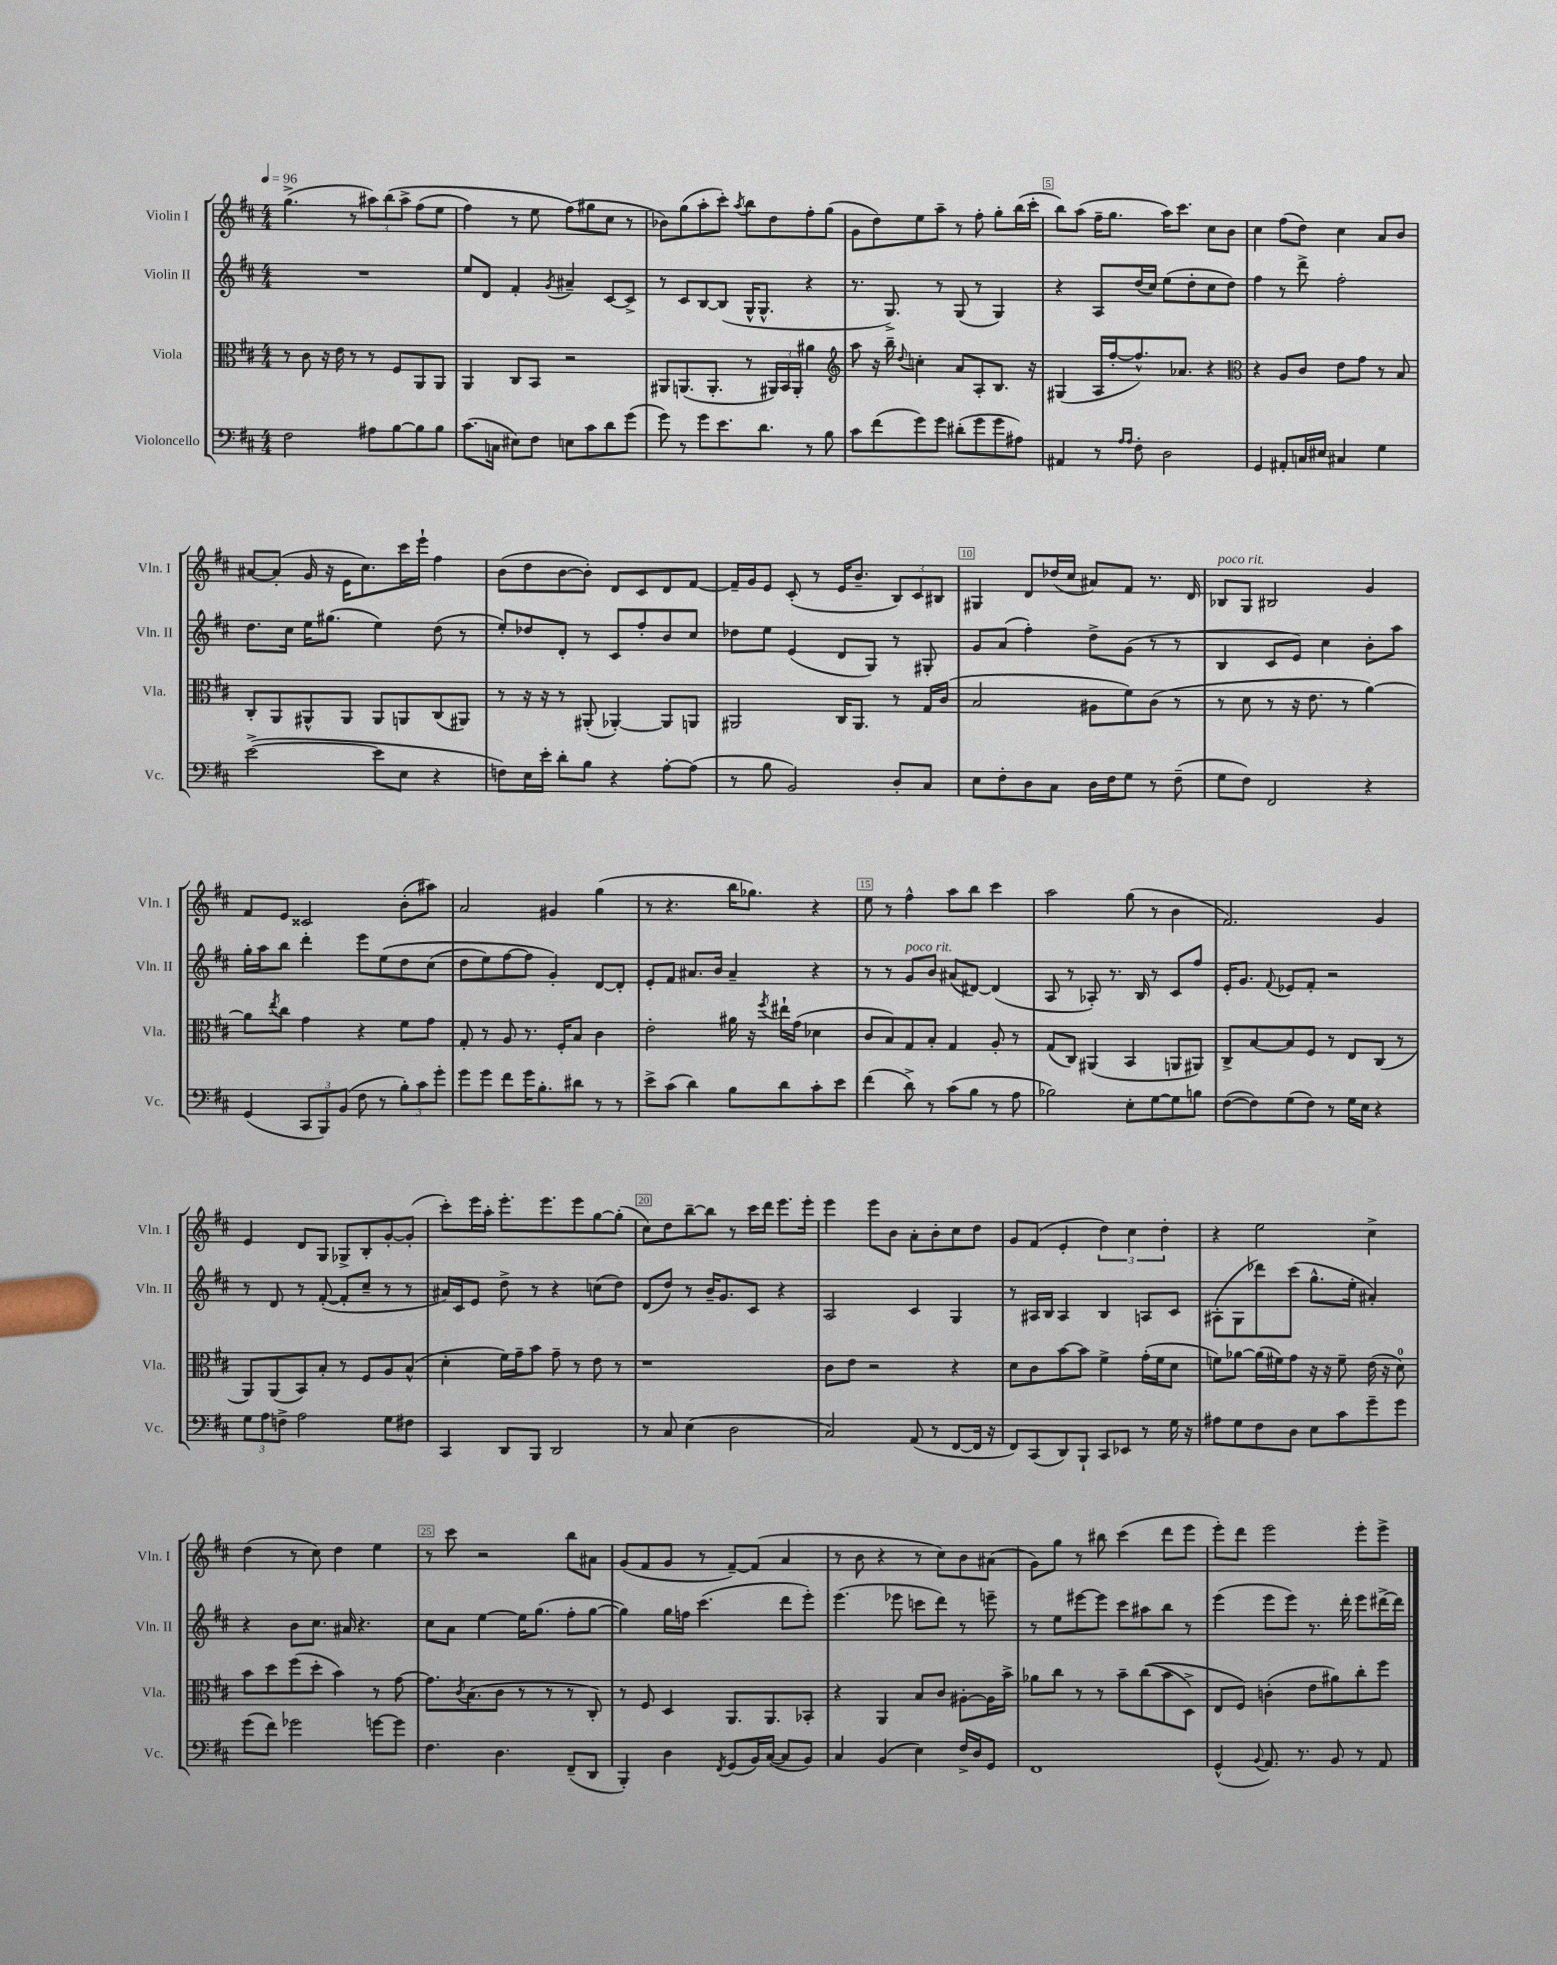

**kern	**kern	**kern	**kern
*staff4	*staff3	*staff2	*staff1
*clefF4	*clefC3	*clefG2	*clefG2
*k[f#c#]	*k[f#c#]	*k[f#c#]	*k[f#c#]
*M4/4	*M4/4	*M4/4	*M4/4
*MM96	*MM96	*MM96	*MM96
2F#	8r	1r	(4.gg^
.	8c#	.	.
.	16r	.	.
.	16e	.	.
.	8r	.	8r
8A#	8r	.	12aa#)
.	.	.	&(12bb
[8B	8F#	.	.
.	.	.	12aa#^
8B]	8AA	.	(8ff#
8B	8AA	.	8ee
=	=	=	=
(8.c#	4AA	8ee	4ff#)
.	.	8d	.
16C	.	.	.
8E#)	8C#	4f#'	8r
8F#	8BB	.	8ee
.	.	8qg	.
8E	2r	4a#~	(8ff#&)
8c#	.	.	8gg#
8d	.	[8c#	8cc#
(8g	.	8c#^]	8r
=	=	=	=
8g)	8AA#	8r	8b-)
8r	(8.AA	8c#	(8gg
8g	.	[8B	8aa'
.	8.AA'	.	.
8.e	.	(8B]	8ccc#')
.	.	.	8qaa
.	8r	16G^^	8bb
8.d	.	8.G^^	.
.	24AA#)	.	8dd
.	24BB	.	.
.	24AA#'	.	.
8r	4a#	4r	8ff#'
8B	.	.	(8gg
=	=	=	=
*	*clefG2	*	*
8c#	8aa	8.r	8g
(8f#	16r	.	8dd)
.	16bb~	8.G^)	.
.	8qqdd	.	.
8g)	4cc'	.	8ee
8g	.	8r	8aa~
(8d#'	8a	(8G	8r
8g	8A'	8r	8ff#'
8g	8.B	4G)	8gg'
8A#)	.	.	(16bb
.	16r	.	16ccc#'
=	=	=	=
4AA#	(4G#	4r	8bb)
.	.	.	(8aa
8r	16A	8A	16ff#~
.	[16ff#'	.	8.gg
16qqA	.	.	.
16qqA	.	.	.
8F#'	8.ff#^^])	(16dd	.
.	.	16cc#)	.
2D	.	(8ee	16aa)
.	8.a-	.	8.ccc#
.	.	8dd'	.
.	4r	8cc#	8cc#
.	.	8dd)	8b
=	=	=	=
*	*clefC3	*	*
4GG	4r	4ff#	4cc#
8AA#'	8A	8r	(8ff#
16C	8c#	8ddd^	8dd)
16E#	.	.	.
4C#	8e	2ff#'	4cc#
.	8g	.	.
4G	8r	.	8a
.	8B	.	8b
=	=	=	=
([2e^	8C#'	8.dd	[8a#
.	8AA	.	(8a#']
.	.	16cc#	.
.	8AA#^^	16ee	16g
.	.	(8.gg#	16r
.	8AA#	.	16e
.	.	.	8.cc#)
8e]	8AA#	4ee)	.
8E	8AA	.	16ccc#
.	.	.	16eee`
4r	(8C#	(8dd	4ff#
.	8AA#)	8r	.
=	=	=	=
8F)	8r	8ee')	(8b
16E	16r	8dd-	8dd
16e'	16r	.	.
8d'	8r	8d'	[8b
8B	(8AA#'	8r	8b'])
4r	[4AA-')	8c#	8d
.	.	8ff#'	8c#
[8A'	8AA-]	8b	8d
(8A]	8AA	8cc#	[8f#
=	=	=	=
8r	2AA#	8dd-	16f#~]
.	.	.	16g
8B	.	8ee	8e
2BB)	.	(4e	(8c#'
.	.	.	8r
.	16C#	8d	16e
.	8.AA#	.	8.b~
.	.	8G)	.
8D'	8r	8r	12B)
.	.	.	12c#
8C#	16G	8G#'	.
.	.	.	12B#
.	(16c#	.	.
=	=	=	=
8E	2B	8g	4G#
8F#'	.	(8a	.
8D	.	4ff#')	8d
8C#	.	.	(16dd-
.	.	.	16cc#
16D	8A#	8dd^	8a#)
16F#	.	.	.
8G	8f#)	(8g	8f#
8r	(8c#	8r	8.r
(8F#~	8r	8r	.
.	.	.	16d
=	=	=	=
8G	8r	4B	8B-
8F#)	8d	.	8G
2FF#	8r	8c#	2B#
.	16r	8e)	.
.	8.e	.	.
.	.	4cc#	.
.	8r	.	.
4r	[4a)	8b'	4g
.	.	8aa	.
=	=	=	=
(4GG	8a]	16gg'	8f#
.	.	16aa	.
.	8qee	.	.
.	8cc#	8bb	8e
12CC#	4g	4ddd'	2c##
12BBB)	.	.	.
(12BB	.	.	.
8F#	4r	8eee	.
8r	.	&(8ee	.
12B')	8f#	8dd	(8b'
12c#	.	.	.
.	8g	(8cc#	8aa#)
12g'	.	.	.
=	=	=	=
8g	8G'	8dd	2a
8g	8r	8ee)	.
8f#	8A	[8ff#	.
16g	8.r	8ff#]	.
8.B'	.	.	.
.	.	4g'&)	4g#
.	16F#'	.	.
8d#	8B	.	.
8r	4c#	[8d	(4gg
8r	.	8d']	.
=	=	=	=
8e^	2e'	8e'	8r
(8c#	.	8f#	4.r
4d)	.	8.a#	.
.	.	16b	.
8B	16a#	4a#~	16bb
.	16r	.	8.gg-)
.	8qff#	.	.
8d	16ee#`	.	.
.	(16g	.	.
8c#'	4d-	4r	4r
8e	.	.	.
=	=	=	=
(4f#	8c#	8r	8ee
.	8B)	8r	8r
8d^)	8G	8g	4ff#^^
8r	8B'	8b	.
(8c#	4G	(8a#	8aa
8B	.	[8d#)	8bb
8r	8A'	(4d#]	4ccc#
8A	8r	.	.
=	=	=	=
2B-)	(8G	8A	2aa
.	8C#)	8r	.
.	(4AA#	8A-')	.
.	.	8.r	.
8E'	4BB	.	(8gg
.	.	16B	.
[8G	.	8r	8r
8G]	8AA	8c#	4b
8B	8AA#)	8ff#	.
=	=	=	=
([8F#	8C#^	16e'	2.f#)
.	.	8.g	.
8F#])	[8B	.	.
.	.	8qqf#	.
(8G	8B]	8e-	.
8F#)	8F#	8f#'	.
8r	8r	2r	.
16G	8E	.	.
16E	.	.	.
4r	(8C#	.	4g
.	8r	.	.
=	=	=	=
12G	8AA)	8r	4e
12A	.	.	.
.	(8AA	8d	.
12F^	.	.	.
2A	8BB)	8r	8d
.	8B'	([8f#'	8G
.	8r	8f#']	8G-^
.	8F#	8cc#~	8B'
8G	8A	8r	[8g'
8F#	(8B^^	8r	(8g']
=	=	=	=
4CC#	4d'	16a#)	8ccc#')
.	.	16c#	.
.	.	8e	16eee
.	.	.	16aa'
8DD	16f#)	8dd^	8.eee'
.	16g~	.	.
8BBB	8b	8r	.
.	.	.	8.eee
2DD	8g~	4r	.
.	8r	.	8eee
.	8e	(8cc	[8gg
.	8r	8dd)	(8gg']
=	=	=	=
8r	1r	(8d	8cc#)
8C#	.	8dd)	8dd
(4E	.	8r	[8bb~
.	.	16b~	8bb]
.	.	8.g	.
2D	.	.	8r
.	.	8c#	16ccc#
.	.	.	16ddd
.	.	4r	8.eee
.	.	.	16eee'
=	=	=	=
2C#)	8c#	2A	4eee
.	8e	.	.
.	2r	.	8eee
.	.	.	8b
(8AA	.	4c#	8a'
8r	.	.	8b'
[8FF#	4r	4G	8cc#
16FF#]	.	.	8dd
16r	.	.	.
=	=	=	=
8FF#)	8d	8r	8g
(8CC#	8c#	16A#	(8f#
.	.	16B	.
8DD)	[8b	4A#	4e'
8BBB`	8b]	.	.
8CC#	4f#^	4B	6dd)
8EE-	.	.	.
.	.	.	6cc#
8r	(16g'	8A	.
.	16f#	.	.
.	.	.	6dd'
16G	8d	8c#	.
16r	.	.	.
=	=	=	=
8A#	8f)	(8A#'	4r
8G	[8a-	8G	.
8F#	(16a-]	8ddd-)	2ee
.	16f#)	.	.
8D	8g	(8ccc#	.
8E	16r	8.gg^^	.
.	16r	.	.
8c#	8f#~	.	.
.	.	16ee'	.
8g~	(16e	4a#')	4cc#^
.	16r	.	.
8g	8d)	.	.
=	=	=	=
(8g	8b	4r	(4dd
8f#)	8dd	.	.
2g-	(8ff#	8b	8r
.	8dd'	8.cc#	8cc#)
.	4b)	.	4dd
.	.	16a#	.
.	.	4.r	.
[8g	8r	.	4ee
8g]	[8g	.	.
=	=	=	=
4.F#	8.g]	8cc#	8r
.	.	8a	8ccc#
.	8qc#	.	.
.	(8.B	.	.
.	.	[4ee	2r
4.D	8c#	.	.
.	8r	16ee]	.
.	.	(8.gg	.
.	8r	.	.
(8FF#~	8r	8ff#'	8bb
8DD	8C#')	[8gg	8a#
=	=	=	=
4BBB')	8r	4gg])	(8g
.	8F#	.	8f#
4D	4D	16gg	8g
.	.	16ff	.
.	.	(4.ccc#	8r
8qFF#	.	.	.
(8GG	8.AA	.	[8f#~)
16BB)	.	.	(8f#]
([16C#	8.AA	.	.
8C#]	.	8ddd	4a
8BB)	8BB-'	8eee')	.
=	=	=	=
4C#	4r	(4.eee	8r
.	.	.	8b
(4BB	4AA	.	4r
.	.	8eee-	.
4E)	8B	8ccc	8r
.	8c#	8ddd)	8cc#)
16F#^	[8A#'	8r	8b
16D	.	.	.
8GG	16A#]	8eee~	(8a#
.	16b^	.	.
=	=	=	=
1FF#	8a-	8r	8g)
.	8cc#	8ee	8gg
.	8r	[8eee#	8r
.	8r	8eee#]	8bb#
.	8b~	8ccc#	(4ccc#
.	&((8cc#	8aa#	.
.	8b	8bb	8ddd
.	8D^)	8r	8eee
=	=	=	=
(4GG^^	8E	(4eee	8eee')
.	8F#&)	.	8ddd
8qqBB	.	.	.
8.AA)	(4c'	8eee	2eee
.	.	8eee)	.
8.r	.	.	.
.	8e	8.r	.
8BB	8a#)	.	.
.	.	16ddd'	.
8r	8cc#'	8eee	8eee'
8AA	8ff#	[16ddd#^	8eee^
.	.	16ddd#]	.
==	==	==	==
*-	*-	*-	*-
